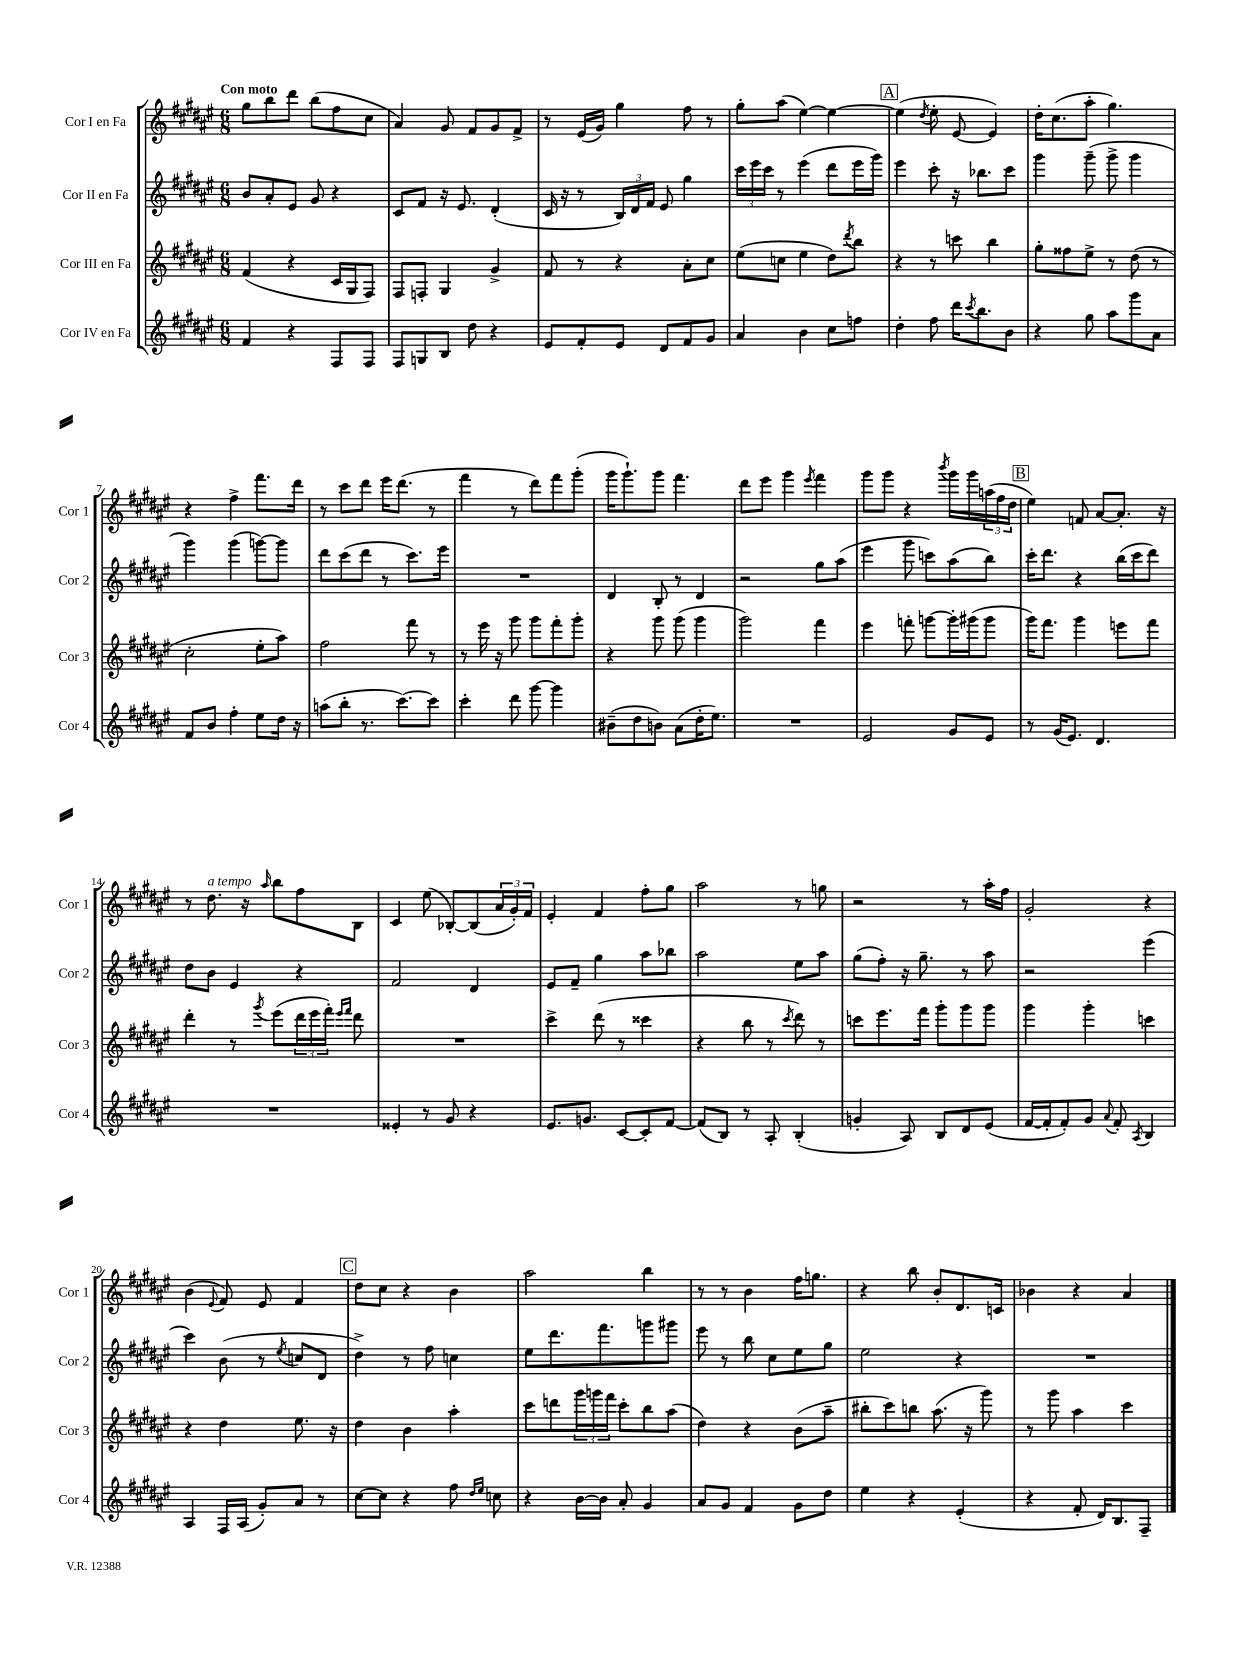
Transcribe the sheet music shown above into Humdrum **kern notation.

**kern	**kern	**kern	**kern
*part4	*part3	*part2	*part1
*staff4	*staff3	*staff2	*staff1
*I"Cor IV en Fa	*I"Cor III en Fa	*I"Cor II en Fa	*I"Cor I en Fa
*I'Cor 4	*I'Cor 3	*I'Cor 2	*I'Cor 1
*clefG2	*clefG2	*clefG2	*clefG2
*k[f#c#g#d#a#e#]	*k[f#c#g#d#a#e#]	*k[f#c#g#d#a#e#]	*k[f#c#g#d#a#e#]
*M6/8	*M6/8	*M6/8	*M6/8
=1	=1	=1	=1
!	!	!	!LO:TX:a:B:t=Con moto
4f#/	(4f#/	8b/L	8gg#\L
.	.	8a#'/	8bb\
4r	4r	8e#/J	8ddd#\J
.	.	8g#/	(8bb\L
8F#/L	16c#/LL	4r	8ff#\
.	16G#/J	.	.
8F#/J	8F#/J)	.	8cc#\J
=2	=2	=2	=2
8F#/L	8F#/L	8c#/L	4a#/)
8Gn/	8Fn'/J	8f#/J	.
8B/J	4G#/	16r	8g#/
.	.	8.e#/	.
8dd#\	.	.	8f#/L
4r	4g#^/	(4d#'/	8g#/
.	.	.	8f#^/J
=3	=3	=3	=3
8e#/L	8f#/	16c#/	8r
.	.	16r	.
8f#'/	8r	8r	(16e#/LL
.	.	.	16g#/JJ)
8e#/J	4r	24B/LL)	4gg#\
.	.	24d#/	.
.	.	24f#/JJ	.
8d#/L	.	8e#/	.
8f#/	8a#'\L	4gg#\	8ff#\
8g#/J	8cc#\J	.	8r
=4	=4	=4	=4
4a#/	(8ee#\L	24ccc#\LL	8gg#'\L
.	.	24eee#\	.
.	.	24ccc#\JJ	.
.	8ccn\J	8r	(8aa#\J
4b\	4ee#\	(4eee#\	[4ee#\)
8cc#\L	8dd#\L)	8ddd#\L	4ee#\_
.	8qddd#/	.	.
8ffn\J	8bb\J	16eee#\L	.
.	.	16ggg#\JJ)	.
!!LO:REH:place=s1:t=A
=5	=5	=5	=5
4dd#'\	4r	4eee#\	(4ee#\]
.	.	.	8qdd#/
8ff#\	8r	8ccc#'\	8ee#'\
16ddd#\KL	8cccn\	16r	[8e#/
8qccc#/	.	.	.
8.bb\	.	8.bb-X\L	.
.	4bb\	.	4e#/])
8b\J	.	8ccc#\J	.
=6	=6	=6	=6
4r	8gg#'\L	4ggg#\	16dd#'\KL
.	.	.	(8.cc#\
.	8ff##X\	.	.
8gg#\	8ee#^\J	(8ggg#~\	8aa#'\J
8aa#\L	8r	8ggg#^\	4.gg#\)
8ggg#\	(8dd#\	4ggg#\	.
8a#\J	8r	.	.
!!LO:LB:g=z
=7	=7	=7	=7
8f#/L	2cc#'\	4ggg#\)	4r
8b/J	.	.	.
4ff#'\	.	(4ggg#\	4ff#^\
8ee#\L	8ee#'\L	[8gggn\L)	8.fff#\L
16dd#\Jk	8aa#\J)	8ggg\J]	.
16r	.	.	16ddd#\Jk
=8	=8	=8	=8
(8aan\L	2ff#\	8ddd#\L	8r
8bb'\J	.	(8ccc#\	8ccc#\L
8.r	.	8ddd#\J	8ddd#\J
.	.	8r	16eee#\KL
[8.ccc#\L)	.	.	(8.ddd#\J
.	8fff#\	8.ccc#\L)	.
8ccc#\J]	8r	.	8r
.	.	16eee#\Jk	.
=9	=9	=9	=9
4ccc#'\	8r	2.r	4fff#\
.	16eee#\	.	.
.	16r	.	.
8ddd#\	8ggg#\	.	8r
[8ggg#\	8ggg#\L	.	8ddd#\L)
4ggg#\]	8fff#'\	.	8fff#\
.	8ggg#'\J	.	(8ggg#'\J
=10	=10	=10	=10
(8b#X~\L	4r	4d#/	16ggg#\KL
.	.	.	8.ggg#`\)
8dd#\	.	.	.
8bn\J)	8ggg#\	8B'/	8ggg#\J
(8a#\L	(8ggg#\	8r	4.fff#\
16dd#'\K	4ggg#\	4d#/	.
8.ee#\J)	.	.	.
=11	=11	=11	=11
2.r	2ggg#\)	2r	8ddd#\L
.	.	.	8eee#\J
.	.	.	4ggg#\
.	.	.	8qeee#/
.	4fff#\	8gg#\L	4fff#\
.	.	(8aa#\J	.
=12	=12	=12	=12
2e#/	4eee#\	4eee#\	8ggg#\L
.	.	.	8ggg#\J
.	8fffn'\	8ggg#\	4r
.	[8gggn\L	8cccn\L)	.
.	.	.	8qbbb/
8g#/L	16ggg'\L]	(8aa#\	16ggg#\LL
.	(16ggg#X\J	.	16ggg#\
8e#/J	8ggg#\J	8bb\J)	(24aan\
.	.	.	24ff#\
.	.	.	24dd#\JJ
!!LO:REH:place=s1:t=B
=13	=13	=13	=13
8r	16ggg#\KL)	16ccc#'\KL	4ee#\)
.	8.fff#\J	8.ddd#\J	.
(16g#/KL	.	.	.
8.e#/J)	.	.	.
.	4ggg#\	4r	8fn/
4.d#/	.	.	[8a#/L
.	8eeen\L	(16bb\LL	8.a#'/J]
.	.	16ccc#\J	.
.	8fff#\J	8ddd#\J)	.
.	.	.	16r
!!LO:LB:g=z
=14	=14	=14	=14
2.r	4ddd#'\	8dd#\L	8r
!	!	!	!LO:TX:a:i:t=a tempo
.	.	8b\J	8.dd#\
.	8r	4e#/	.
.	.	.	16r
.	8qggg#/	.	16qqaa#/
.	(8eee#\L	.	8bb\L
.	24ddd#\L	4r	8ff#\
.	24eee#\	.	.
.	24fff#'\JJ)	.	.
.	16qqeee#/LL	.	.
.	16qqfff#/JJ	.	.
.	8ddd#\	.	8B\J
=15	=15	=15	=15
4e##X'/	2.r	2f#/	4c#/
8r	.	.	(8ee#\
8g#/	.	.	[8B-X'/L)
4r	.	4d#/	(8B-/]
.	.	.	24a#/L
.	.	.	24g#'/)
.	.	.	24f#/JJ
=16	=16	=16	=16
8.e#/L	4ccc#^\	8e#/L	4e#'/
.	.	8f#~/J	.
8.gn/J	.	.	.
.	(8ddd#\	4gg#\	4f#/
[8c#/L	8r	.	.
8c#'/]	4ccc##X\	8aa#\L	8ff#'\L
[8f#/J	.	8bb-X\J	8gg#\J
=17	=17	=17	=17
(8f#/L]	4r	2aa#\	2aa#\
8B/J)	.	.	.
8r	8bb\	.	.
8A#'/	8r	.	.
.	8qccc#/	.	.
(4B'/	8ddd#\)	8ee#\L	8r
.	8r	8aa#\J	8ggn\
=18	=18	=18	=18
4gn'/	8cccn\L	(8gg#\L	2r
.	8.eee#\	8ff#'\J)	.
8A#/)	.	16r	.
.	16fff#\Jk	8.gg#~\	.
8B/L	8ggg#'\L	.	.
8d#/	8ggg#\	8r	8r
(8e#/J	8ggg#\J	8aa#\	16aa#'\LL
.	.	.	16ff#\JJ
=19	=19	=19	=19
[16f#/LL	4ggg#\	2r	2g#'/
16f#'/J]	.	.	.
8f#'/)	.	.	.
8g#/J	4ggg#'\	.	.
8qqa#/	.	.	.
8f#'/	.	.	.
8qA#/	.	.	.
4B/	4cccn\	(4eee#\	4r
!!LO:LB:g=z
=20	=20	=20	=20
4A#/	4r	4ccc#\)	(4b\
.	.	.	8qqe#/
16F#/LL	4dd#\	(8b\	8f#/)
(16A#/JJ	.	.	.
8g#'/L)	.	8r	8e#/
.	.	8qee#/	.
8a#/J	8.ee#\	8ccn/L	4f#/
8r	.	8d#/J	.
.	16r	.	.
!!LO:REH:place=s1:t=C
=21	=21	=21	=21
[8cc#\L	4dd#\	4dd#^\)	8dd#\L
8cc#\J]	.	.	8cc#\J
4r	4b\	8r	4r
.	.	8ff#\	.
8ff#\	4aa#'\	4ccn\	4b\
16qqdd#/LL	.	.	.
16qqee#/JJ	.	.	.
8ccn\	.	.	.
=22	=22	=22	=22
4r	8ccc#\L	8ee#\L	2aa#\
.	8dddn\	8.ddd#\	.
[16b\LL	24ggg#\L	.	.
.	24gggn\	.	.
16b\JJ]	.	8.fff#\	.
.	24fff#\JJ	.	.
8a#'/	8ccc#'\L	.	.
4g#/	8bb\	8gggn\	4bb\
.	(8aa#\J	8ggg#X\J	.
=23	=23	=23	=23
8a#/L	4dd#\)	8eee#\	8r
8g#/J	.	8r	8r
4f#/	4r	8bb\	4b\
.	.	8cc#\L	.
8g#\L	(8b\L	8ee#\	16ff#\KL
.	.	.	8.ggn\J
8dd#\J	8aa#~\J	8gg#\J	.
=24	=24	=24	=24
4ee#\	8bb#X'\L	2ee#\	4r
.	8ccc#\)	.	.
4r	8bbn\J	.	8bb\
.	(8.aa#\	.	8b'/L
(4e#'/	.	4r	8.d#/
.	16r	.	.
.	8ggg#\)	.	.
.	.	.	16cn/Jk
=25	=25	=25	=25
4r	8r	2.r	4b-X\
.	8ggg#\	.	.
8f#'/	4aa#\	.	4r
16d#/KL)	.	.	.
8.B/	.	.	.
.	4ccc#\	.	4a#/
8F#~/J	.	.	.
==	==	==	==
*-	*-	*-	*-
